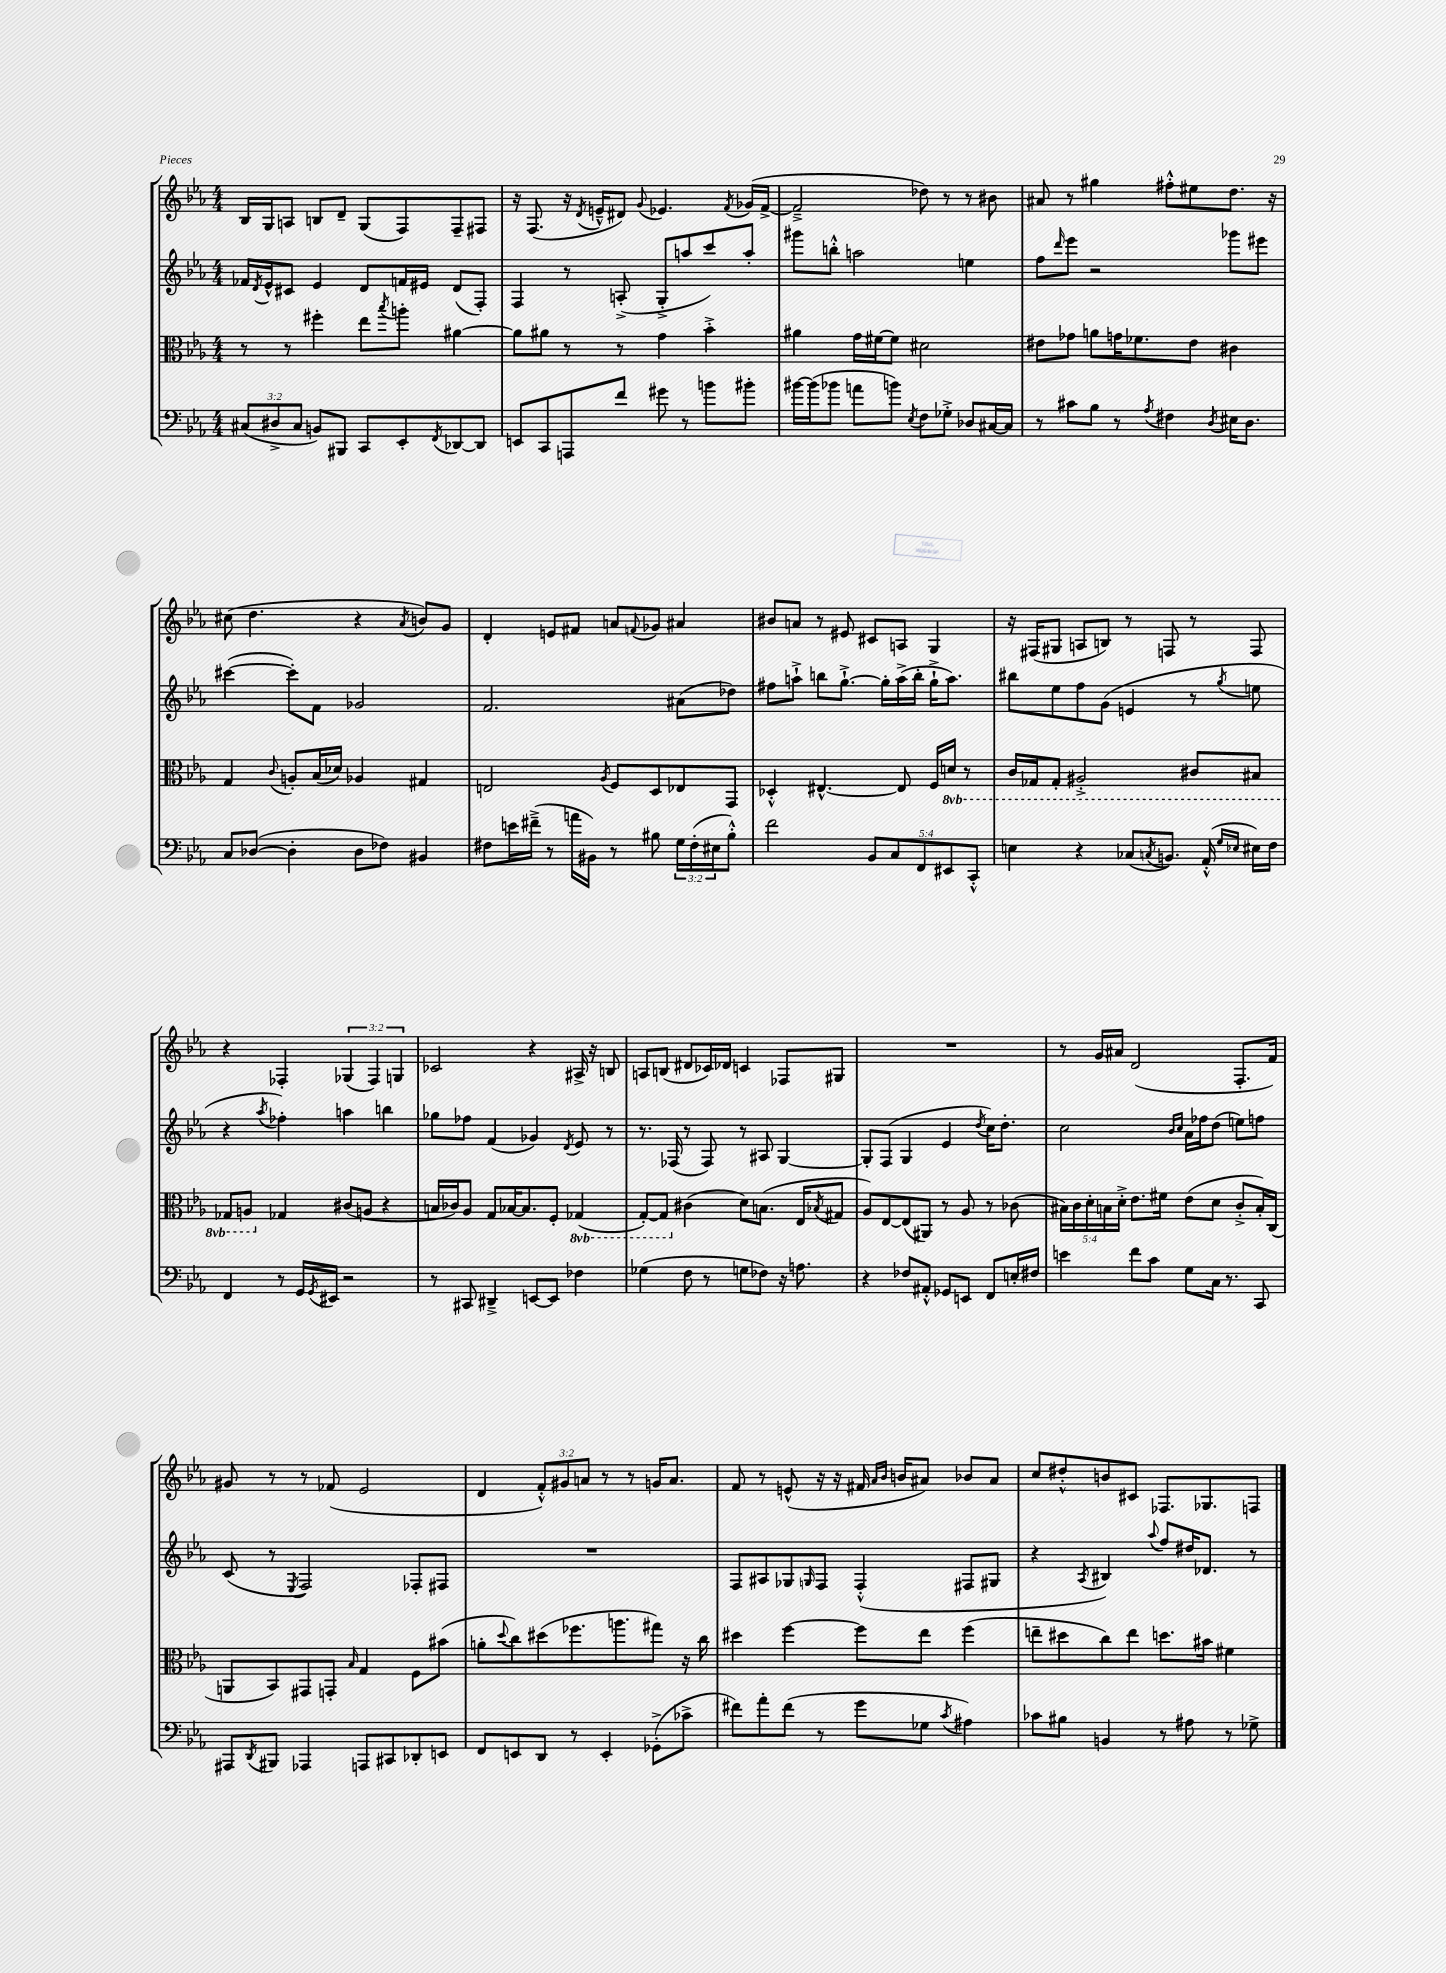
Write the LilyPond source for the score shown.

<<
\new StaffGroup <<
\new Staff = "s0" {
    \clef treble \key ees \major \numericTimeSignature \time 4/4 \override Staff.TupletNumber.text = #tuplet-number::calc-fraction-text
    bes16 g16 a8 b8 d'8-- g8( f8) f8-- fis8 |
    r16 f8.( r16 \acciaccatura { d'8 } e'16---^ dis'8) \appoggiatura { g'8 } ees'4. \acciaccatura { f'8 } ges'16( f'16~-> |
    f'2---> des''8) r8 r8 bis'8 |
    ais'8 r8 gis''4 fis''8-.-^ eis''8 d''8. r16 |
    cis''8( d''4. r4 \acciaccatura { aes'8 } b'8) g'8 |
    d'4-. e'8 fis'8 a'8 \appoggiatura { f'8 } ges'8 ais'4 |
    bis'8 a'8 r8 eis'8 cis'8 a8 g4 |
    r16 fis16( gis8 a8 b8) r8 f8 r8 f8 |
    r4 fes4-. \tuplet 3/2 { ges4( fes4) g4 } |
    ces'2 r4 ais16-> r16 b8 |
    a8 b8( dis'8 ces'16) des'16 c'4 fes8 gis8 |
    R1 |
    r8 g'16 ais'16 d'2( f8.-. f'16) |
    gis'8 r8 r8 fes'8( ees'2 |
    d'4 \tuplet 3/2 { f'8-.-^) gis'8 a'8 } r8 r8 g'16 a'8. |
    f'8 r8 e'8-^( r16 r16 fis'16 \grace { aes'16 bes'16 } b'16 ais'8) bes'8 ais'8 |
    c''8 dis''8-.-^ b'8 cis'8 fes8. ges8. f8 \bar "|." |
}
\new Staff = "s1" {
    \clef treble \key ees \major \numericTimeSignature \time 4/4
    fes'16 \acciaccatura { d'8 } ees'16-^ cis'8 ees'4 d'8 f'16 eis'16 d'8( f8-.) |
    f4 r8 a8-.->( g8-.-> a''8 c'''8) a''8-. |
    gis'''8 b''8-.-^ a''2 e''4 |
    f''8 \grace { d'''16 } ees'''8 r2 ges'''8 eis'''8 |
    cis'''4~( cis'''8-.) f'8 ges'2 |
    f'2. ais'8( des''8) |
    fis''8 a''8-!-> b''8 g''8.~-!-> g''16-. a''16->( b''16-. g''16-!-> a''8.) |
    bis''8 ees''8 f''8 g'8( e'4 r8 \acciaccatura { g''8 } e''8 |
    r4 \acciaccatura { aes''8 } fes''4-.) a''4 b''4 |
    ges''8 fes''8 f'4( ges'4) \acciaccatura { d'8 } ees'8 r8 |
    r8. fes16( r8 fes8) r8 ais8 g4~ |
    g8-. f8( g4 ees'4 \acciaccatura { d''8 } c''16) d''8.-. |
    c''2 \grace { bes'16 c''16 } aes'16 fes''16 d''8( e''8) f''8 |
    c'8( r8 \acciaccatura { ees8 } f2) fes8-. fis8 |
    R1 |
    f8 ais8 ges8 \grace { g16 } f8 f4-.-^( fis8 gis8 |
    r4 \acciaccatura { aes8 } bis4) \appoggiatura { aes''8 } f''8 dis''16 des'8. r8 \bar "|." |
}
\new Staff = "s2" {
    \clef alto \key ees \major \numericTimeSignature \time 4/4 \override Staff.TupletNumber.text = #tuplet-number::calc-fraction-text \set Staff.ottavationMarkups = #ottavation-simple-ordinals
    r8 r8 fis''4-. ees''8 \acciaccatura { bes''8 } a''8-. ais'4~ |
    ais'8 ais'8 r8 r8 g'4 bes'4-.-> |
    ais'4 g'16 fis'16~ fis'8 dis'2 |
    eis'8 ges'8 a'8 g'16 fes'8. eis'8 cis'4 |
    g4 \appoggiatura { c'8 } a8-. bes16( des'16) aes4 gis4 |
    e2 \acciaccatura { aes8 } f8 d8 ees8 g,8 |
    des4-.-^ eis4.~-^ eis8 f16 \ottava #-1 d16 r8 |
    c16 ges,16 ges,8-. ais,2-.-> cis8 bis,8 |
    ges,8 a,8 \ottava #0 ges4 cis'8( a8 r4 |
    b16 ces'16) aes8 g8 bes16~ bes8. f8-. \ottava #-1 ges,4( |
    g,8~-.) g,8 \ottava #0 cis'4( d'8) b8.( ees16 \acciaccatura { bes8 } gis8 |
    aes8) ees8~ ees8( ais,8) r8 aes8 r8 ces'8( |
    \tuplet 5/4 { bis16) c'16 d'16-. b16 d'16-.-> } ees'8. fis'16 ees'8( d'8 c'8-.-> b16-.) c16( |
    a,8 bes,8) gis,8 g,8-. \grace { bes16 } g4 f8 bis'8( |
    a'8-. \appoggiatura { d''8 } c''8) dis''8( fes''8. a''8. gis''8) r16 c''16 |
    dis''4 f''4~ f''8 ees''8 f''4( |
    e''8-- dis''8 c''8) e''8 d''8. bis'16 fis'4 \bar "|." |
}
\new Staff = "s3" {
    \clef bass \key ees \major \numericTimeSignature \time 4/4 \override Staff.TupletNumber.text = #tuplet-number::calc-fraction-text
    \tuplet 3/2 { cis8( dis8-> cis8 } b,8) bis,,8 c,8 ees,8-. \acciaccatura { f,8 } des,8~ des,8 |
    e,8 c,8 a,,8 f'8 gis'8 r8 b'8 bis'8-. |
    bis'16~ bis'16( bes'8 a'8 b'8) \acciaccatura { ees8 } f8 ges8-.-> des8 cis16~ cis16 |
    r8 cis'8 bes8 r8 \acciaccatura { aes8 } fis4 \acciaccatura { d8 } eis16 d8. |
    c8 des8~( des4-. des8 fes8) bis,4 |
    fis8 e'16 fis'16--->( r8 a'16 bis,16) r8 bis8 \tuplet 3/2 { g16 fis16-.( eis16 } bis8-.-^) |
    f'2 \tuplet 5/4 { bes,8 c8 f,8 eis,8 c,8-.-^ } |
    e4 r4 ces8( \acciaccatura { c8 } b,8.) aes,16-.-^( \grace { g16 ees16 } eis16) f16 |
    f,4 r8 g,16 \acciaccatura { g,8 } eis,16 r2 |
    r8 cis,8 dis,4---> e,8~ e,8 fes4 |
    ges4( f8 r8 g8 fes8) r16 a8. |
    r4 fes8 ais,8-.-^ ges,8 e,8 f,8 e16-. fis16 |
    e'4 f'8 c'8 g8 c16 r8. c,8 |
    ais,,8 \acciaccatura { d,8 } bis,,8 aes,,4 a,,8 cis,8 des,8-. e,8 |
    f,8 e,8 d,8 r8 e,4-. ges,8-.->( ces'8-> |
    fis'8) aes'8-. fis'8( r8 g'8 ges8 \acciaccatura { c'8 } ais4) |
    ces'8 bis8 b,4 r8 ais8 r8 ges8-> \bar "|." |
}
>>
>>
\layout { \context { \Score \remove "Bar_number_engraver" } }
